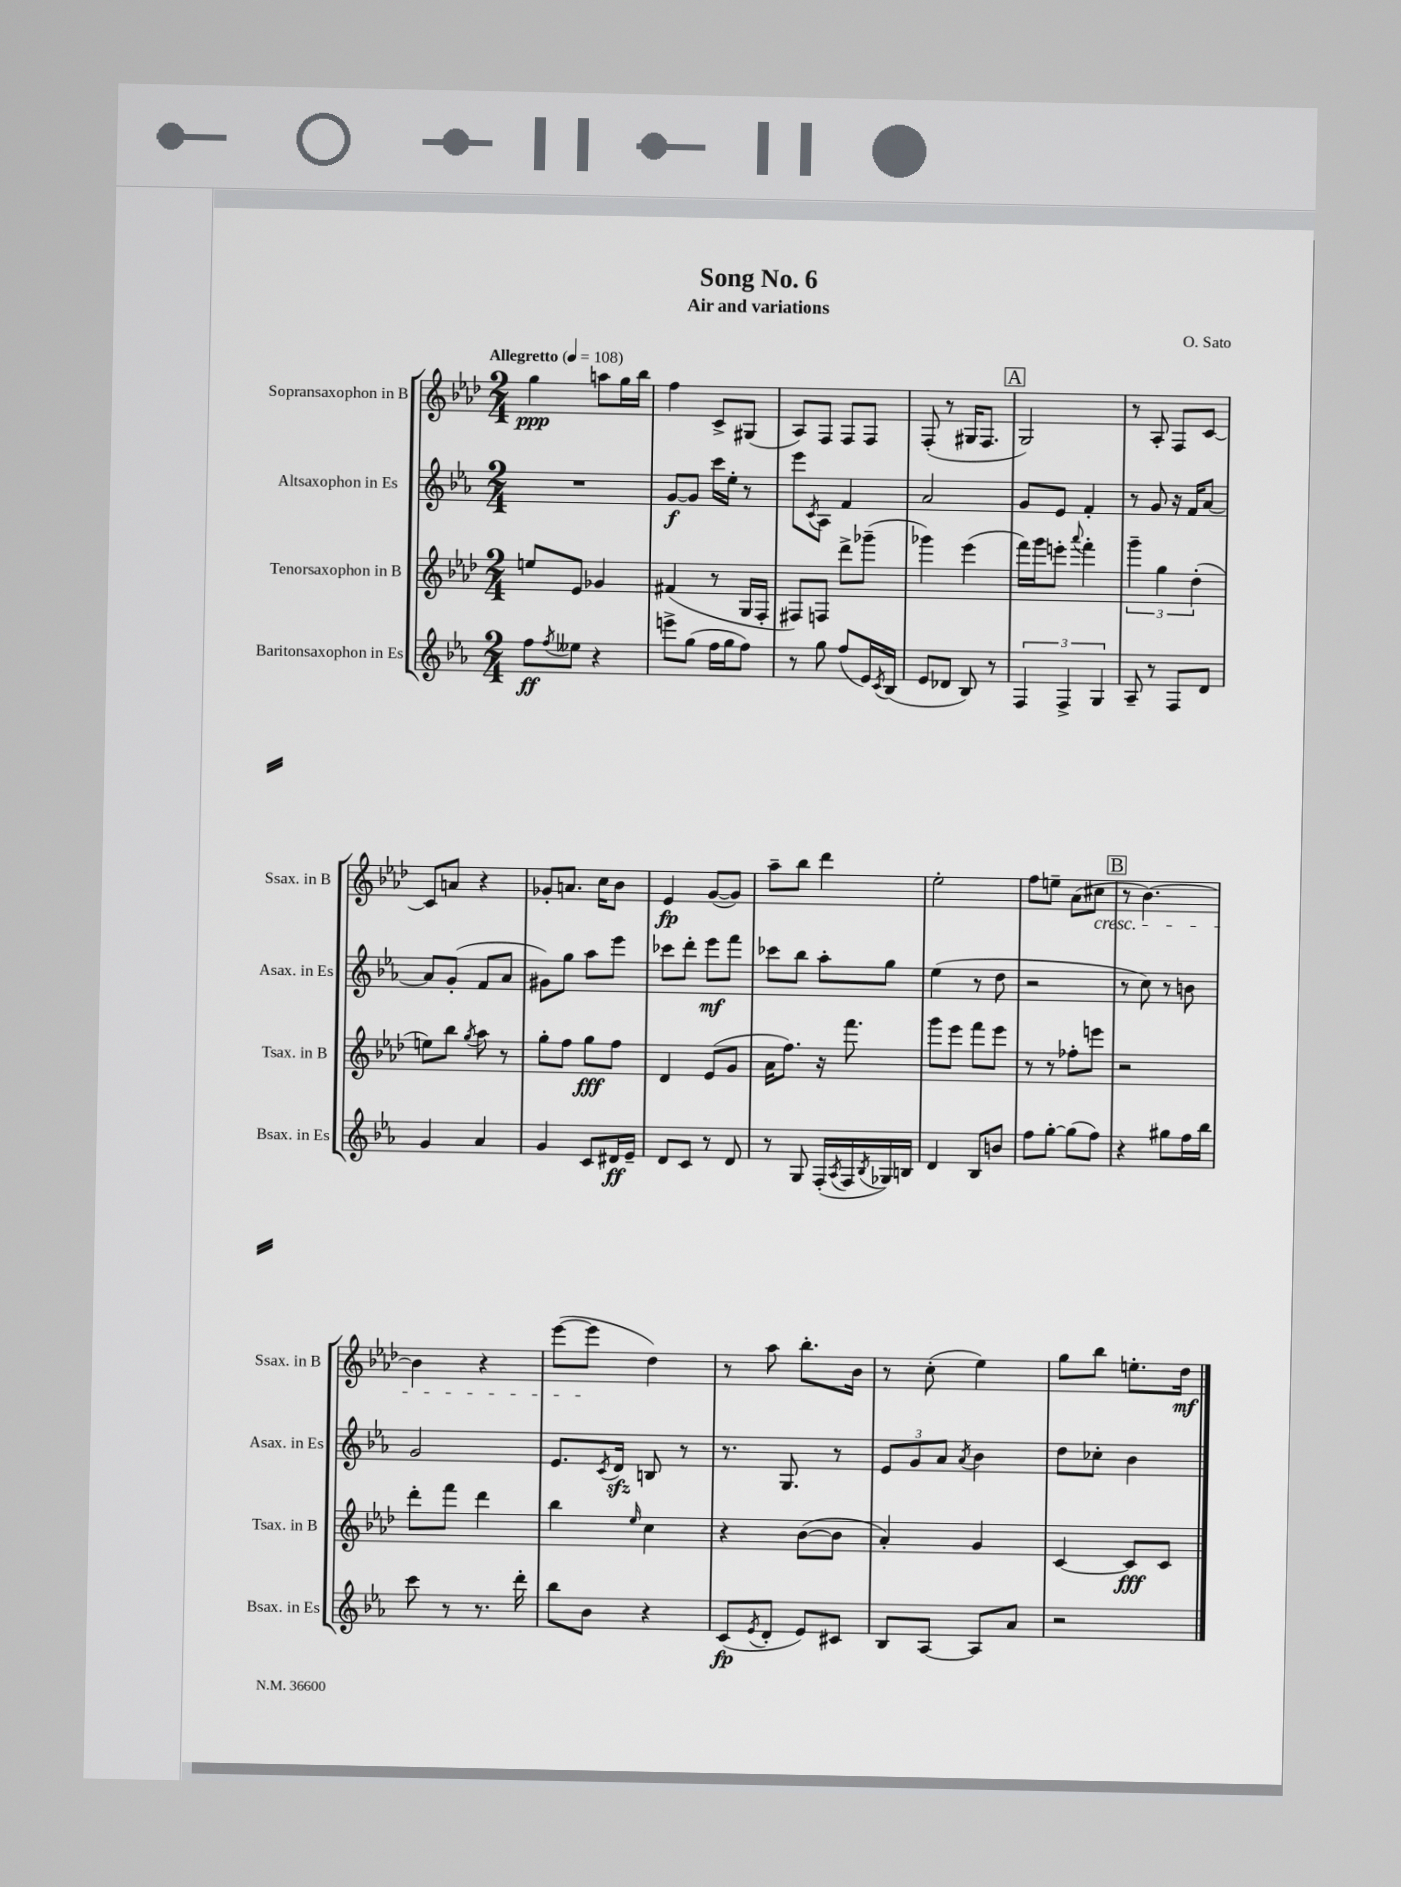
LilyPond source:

\header { title = "Song No. 6" composer = "O. Sato" subtitle = "Air and variations" }
<<
\new StaffGroup <<
\new Staff = "s0" \with { instrumentName = "Sopransaxophon in B" shortInstrumentName = "Ssax. in B" } {
    \clef treble \key aes \major \numericTimeSignature \time 2/4 \tempo "Allegretto" 4 = 108
    g''4\ppp a''8 g''16 bes''16 |
    f''4 c'8-> gis8( |
    aes8) f8 f8 f8 |
    f8-.( r8 gis16 f8. |
    \mark \markup { \box "A" } g2) |
    r8 aes8-. f8 c'8~ |
    c'8 a'8 r4 |
    ges'8-. a'8. c''16 bes'8 |
    ees'4\fp g'8~( g'8) |
    aes''8-- bes''8 des'''4 |
    ees''2-. |
    f''8 e''8-- aes'8( cis''8\cresc |
    \mark \markup { \box "B" } r8 bes'4.~) |
    bes'4 r4 |
    ees'''8~( ees'''8\! des''4) |
    r8 aes''8 bes''8.-. bes'16 |
    r8 c''8-.( ees''4) |
    g''8 bes''8 e''8.-. des''16\mf \bar "|." |
}
\new Staff = "s1" \with { instrumentName = "Altsaxophon in Es" shortInstrumentName = "Asax. in Es" } {
    \clef treble \key ees \major \numericTimeSignature \time 2/4
    R2 |
    g'8~\f g'8 c'''16 ees''16-. r8 |
    ees'''8 \acciaccatura { c'8 } aes8 f'4 |
    aes'2 |
    \mark \markup { \box "A" } g'8 ees'8 f'4-. |
    r8 g'8 r16 f'16 aes'8~ |
    aes'8 g'8-.( f'8 aes'8 |
    gis'8) g''8 aes''8 ees'''8 |
    ces'''8 d'''8-. ees'''8\mf f'''8 |
    ces'''8 bes''8 aes''8-. g''8 |
    ees''4( r8 d''8 |
    r2 |
    \mark \markup { \box "B" } r8 c''8) r8 b'8 |
    g'2 |
    ees'8. \acciaccatura { c'8 } d'16\sfz b8 r8 |
    r8. g8. r8 |
    \tuplet 3/2 { ees'8 g'8 aes'8 } \acciaccatura { aes'8 } bes'4 |
    d''8 ces''8-. bes'4 \bar "|." |
}
\new Staff = "s2" \with { instrumentName = "Tenorsaxophon in B" shortInstrumentName = "Tsax. in B" } {
    \clef treble \key aes \major \numericTimeSignature \time 2/4
    e''8 ees'8 ges'4 |
    fis'4( r8 g16 f16-. |
    fis8) f8 des'''8-> ges'''8--( |
    ges'''4) ees'''4( |
    \mark \markup { \box "A" } f'''16) g'''16 e'''8-. \appoggiatura { aes'''8 } f'''4-. |
    \tuplet 3/2 { g'''4-- g''4 des''4-.( } |
    e''8) bes''8 \acciaccatura { g''8 } aes''8 r8 |
    g''8-. f''8 g''8\fff f''8 |
    des'4 ees'8( g'8 |
    aes'16 f''8.) r16 f'''8. |
    g'''8 ees'''8 f'''8 ees'''8 |
    r8 r8 fes''8-. e'''8 |
    \mark \markup { \box "B" } r2 |
    des'''8-. f'''8 des'''4 |
    bes''4 \grace { ees''16 } c''4 |
    r4 bes'8~( bes'8 |
    aes'4-.) g'4 |
    c'4~ c'8\fff c'8 \bar "|." |
}
\new Staff = "s3" \with { instrumentName = "Baritonsaxophon in Es" shortInstrumentName = "Bsax. in Es" } {
    \clef treble \key ees \major \numericTimeSignature \time 2/4
    f''8\ff \acciaccatura { f''8 } eeses''8 r4 |
    e'''8-> g''8( f''16 g''16 f''8) |
    r8 g''8 f''8( ees'16) \acciaccatura { c'8 } bes16( |
    ees'8 des'8 bes8) r8 |
    \mark \markup { \box "A" } \tuplet 3/2 { f4 f4-> g4 } |
    aes8-- r8 f8 d'8 |
    g'4 aes'4 |
    g'4 c'8 dis'16\ff ees'16-- |
    d'8 c'8 r8 d'8 |
    r8 g8 f16-.( \acciaccatura { aes8 } f16 \acciaccatura { bes8 } ges16) b16 |
    d'4 bes8 b'8 |
    f''8 g''8~-. g''8( f''8) |
    \mark \markup { \box "B" } r4 gis''8 f''16 bes''16 |
    c'''8 r8 r8. d'''16-. |
    bes''8 bes'8 r4 |
    c'8\fp( \acciaccatura { ees'8 } d'8-. ees'8) cis'8 |
    bes8 aes8~ aes8 aes'8 |
    r2 \bar "|." |
}
>>
>>
\layout { \context { \Score \remove "Bar_number_engraver" } }
